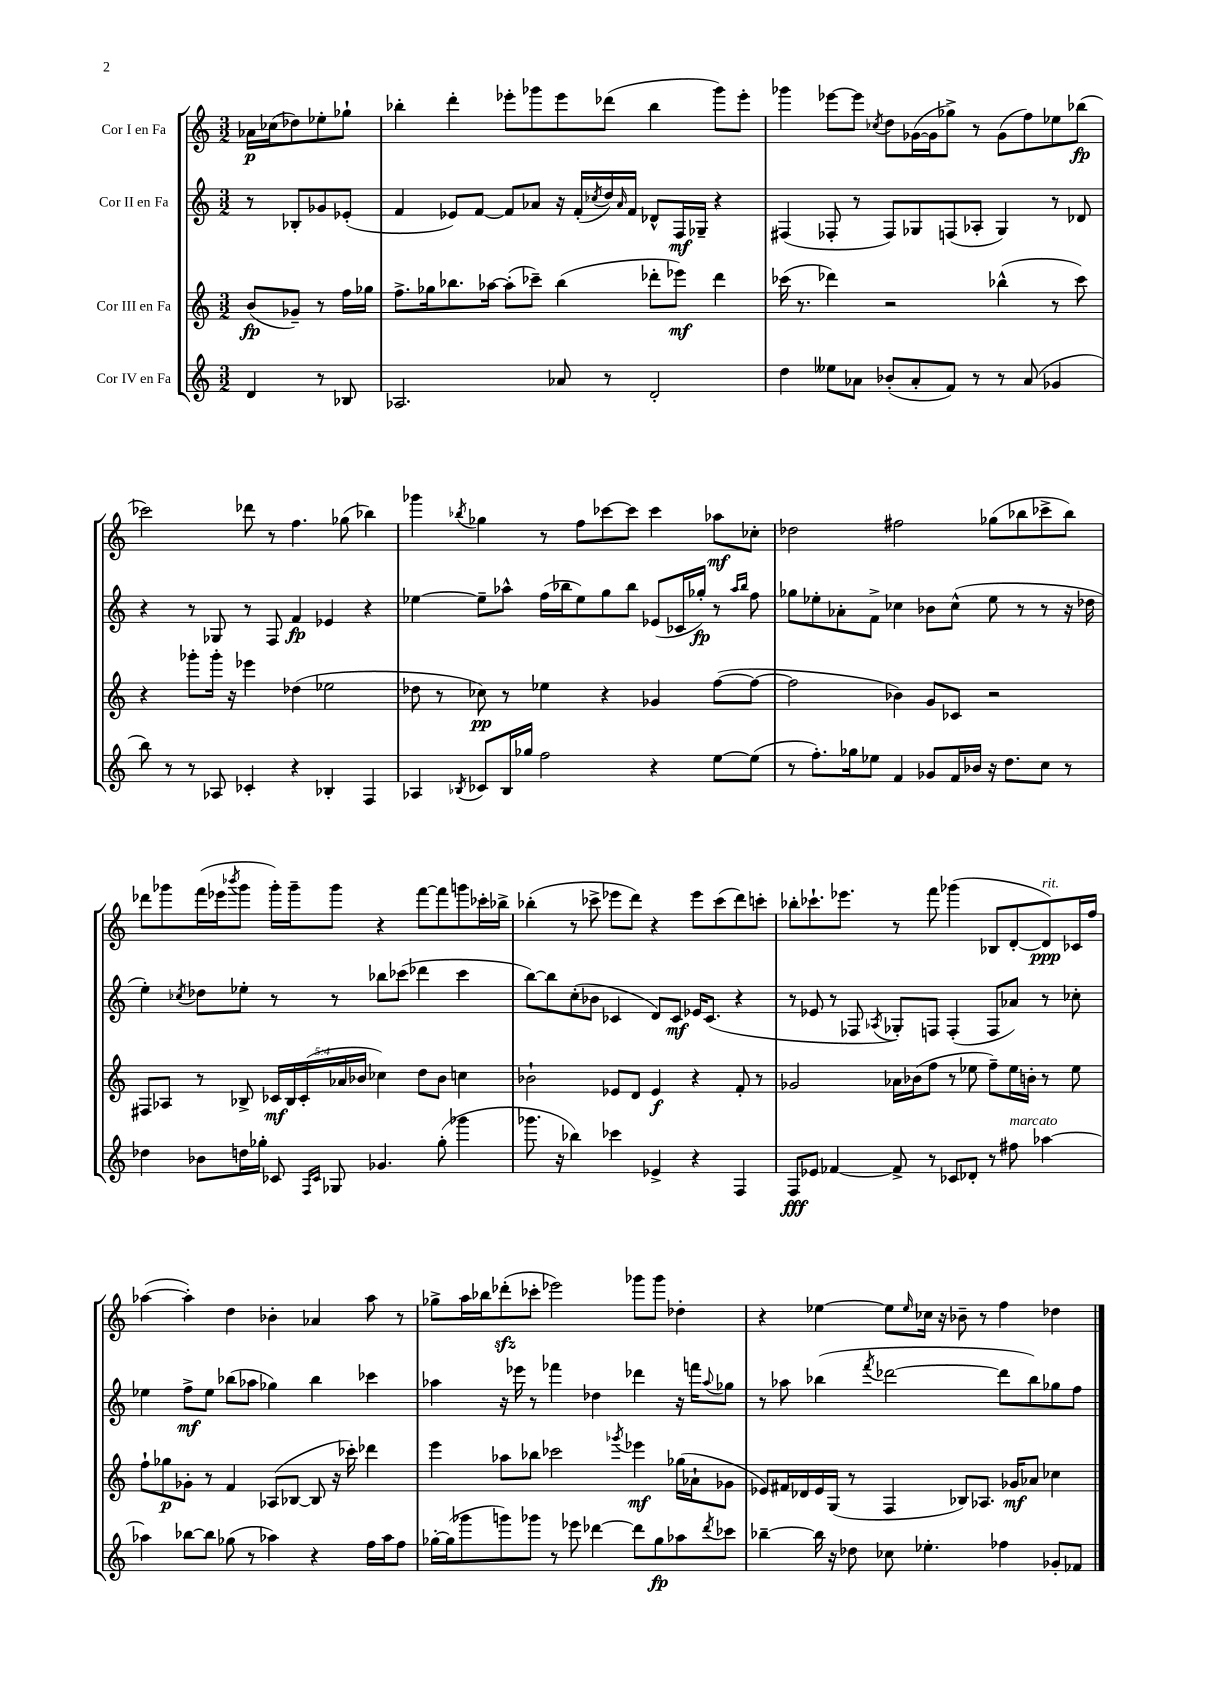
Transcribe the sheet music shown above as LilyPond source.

<<
\new StaffGroup <<
\new Staff = "s0" \with { instrumentName = "Cor I en Fa" } {
    \clef treble \key c \major \numericTimeSignature \time 3/2 \partial 2
    aes'16\p ces''16( des''8) ees''8-. ges''8-! |
    bes''4-. d'''4-. ees'''8-. ges'''8 ees'''8 des'''8( bes''4 ges'''8) ees'''8-. |
    ges'''4 ees'''8~ ees'''8 \acciaccatura { ces''8 } d''8 ges'16~( ges'16 ges''8->) r8 ges'8( f''8) ees''8 bes''8\fp( |
    ces'''2) des'''8 r8 f''4. ges''8( bes''4) |
    ges'''4 \acciaccatura { bes''8 } ges''4 r8 f''8 ces'''8~ ces'''8 ces'''4 aes''8\mf ces''8-. |
    des''2 fis''2 ges''8( bes''8 ces'''8-> bes''8) |
    des'''8 ges'''8 f'''16( ees'''16 \acciaccatura { bes'''8 } ges'''8 ges'''16-.) ges'''16-- ges'''8 r4 f'''8~ f'''8 g'''8 ces'''16-. bes''16-> |
    bes''4-.( r8 ces'''8-> ees'''8 d'''8) r4 ees'''8 ces'''8( d'''8) c'''8-. |
    bes''8-. ces'''8.-! ees'''8. r8 f'''8 ges'''4( bes8 d'8~-. d'8\ppp^\markup { \italic "rit." }) ces'16 f''16 |
    aes''4~( aes''4-.) d''4 bes'4-. aes'4 aes''8 r8 |
    ges''8-> a''16 bes''16 des'''8-.\sfz( ces'''8-. ees'''2) ges'''8 ges'''8 des''4-. |
    r4 ees''4~ ees''8 \grace { ees''16 } ces''16 r16 bes'8-- r8 f''4 des''4 \bar "|." |
}
\new Staff = "s1" \with { instrumentName = "Cor II en Fa" } {
    \clef treble \key c \major \numericTimeSignature \time 3/2 \partial 2
    r8 bes8-. ges'8 ees'8-.( |
    f'4 ees'8) f'8~ f'8 aes'8 r16 f'16-.( \acciaccatura { ces''8 } d''16) \grace { aes'16 } f'16 des'8-^ f16\mf ges16-- r4 |
    fis4( fes8-. r8 fes8) ges8 f8( aes8-. ges4) r8 des'8 |
    r4 r8 ges8 r8 f8 f'4\fp ees'4 r4 |
    ees''4~ ees''8-- aes''8-^ f''16( bes''16 ees''8) g''8 bes''8 ees'8( ces'16 ges''16-.\fp) r8 \grace { aes''16 bes''16 } f''8 |
    ges''8 ees''8-. aes'8-. f'8-> ces''4 bes'8 ces''8-^( ees''8 r8 r8 r16 des''16 |
    e''4-.) \acciaccatura { ces''8 } des''8 ees''8-. r8 r8 bes''8 ces'''8( des'''4 ces'''4 |
    b''8~) b''8 c''8-.( bes'8 ces'4 d'8) ces'8\mf ees'16 ces'8.( r4 |
    r8 ees'8 r8 fes8 \acciaccatura { aes8 } ges8-.) f8 f4-.( f8 aes'8) r8 ces''8-. |
    ees''4 f''8->\mf ees''8 bes''8( aes''8 ges''4) bes''4 ces'''4 |
    aes''4 r16 ees'''16 r8 fes'''4 des''4 des'''4 r16 f'''16 \appoggiatura { aes''8 } ges''8 |
    r8 aes''8 bes''4( \acciaccatura { f'''8 } des'''2~ des'''8 bes''8) ges''8 f''8 \bar "|." |
}
\new Staff = "s2" \with { instrumentName = "Cor III en Fa" } {
    \clef treble \key c \major \numericTimeSignature \time 3/2 \override Staff.TupletNumber.text = #tuplet-number::calc-fraction-text \partial 2
    b'8\fp( ges'8--) r8 f''16 ges''16 |
    f''8.-> ges''16 bes''8. aes''16~ aes''8-.( ces'''8--) bes''4( des'''8-. ees'''8\mf) des'''4 |
    ces'''16( r8. des'''4) r2 bes''4-^( r8 ces'''8) |
    r4 ges'''8-. ges'''16-. r16 ees'''4 des''4( ees''2 |
    des''8 r8 ces''8\pp) r8 ees''4 r4 ges'4 f''8~( f''8~ |
    f''2 bes'4) g'8 ces'8 r2 |
    fis8 aes8 r8 bes8-> \tuplet 5/4 { ces'16\mf bes16 ces'16-.( aes'16 bes'16 } ces''4) d''8 bes'8 c''4 |
    bes'2-! ees'8 d'8 ees'4\f r4 f'8-. r8 |
    ges'2 aes'16 bes'16( f''8 r8 ees''8 f''8--) ees''16 b'16-. r8 ees''8 |
    f''8-! ges''8\p ges'8-. r8 f'4 aes8( bes8~ bes8 r16 ces'''16-.) des'''4 |
    e'''4 aes''8 bes''8 ces'''2 \acciaccatura { ges'''8 } ees'''4\mf ges''16( aes'16-! ges'8 |
    ees'8) fis'16 des'16 ees'16 g16( r8 f4 bes8) aes8. ges'16\mf aes'8 ces''4 \bar "|." |
}
\new Staff = "s3" \with { instrumentName = "Cor IV en Fa" } {
    \clef treble \key c \major \numericTimeSignature \time 3/2 \partial 2
    d'4 r8 bes8 |
    aes2. aes'8 r8 d'2-. |
    d''4 eeses''8 aes'8 bes'8-.( aes'8-. f'8) r8 r8 aes'8( ges'4 |
    b''8) r8 r8 aes8 ces'4-. r4 bes4-. f4 |
    aes4 \acciaccatura { bes8 } ces'8 bes16 ges''16 f''2 r4 e''8~ e''8( |
    r8 f''8.-.) ges''16 ees''8 f'4 ges'8 f'16 bes'16 r16 d''8. c''8 r8 |
    des''4 bes'8 d''16 ges''16-. ces'8 \grace { f16 ces'16 } ges8 ges'4. ges''8-.( ges'''4 |
    ges'''8. r16 bes''4) ces'''4 ees'4-> r4 f4 |
    f8\fff ees'8 fes'4~ fes'8-> r8 ces'8 des'8-. r8 fis''8^\markup { \italic "marcato" } aes''4~ |
    aes''4 bes''8~ bes''8 ges''8( r8 aes''4) r4 f''16 aes''16 f''8 |
    ges''16~-. ges''16( ges'''8 g'''8) ges'''8 r8 ees'''8 des'''4~ des'''8 ges''8\fp aes''8 \acciaccatura { des'''8 } ces'''8 |
    bes''4~-- bes''16 r16 des''8 ces''8 ees''4.-. fes''4 ges'8-. fes'8 \bar "|." |
}
>>
>>
\layout { \context { \Score \remove "Bar_number_engraver" } }
